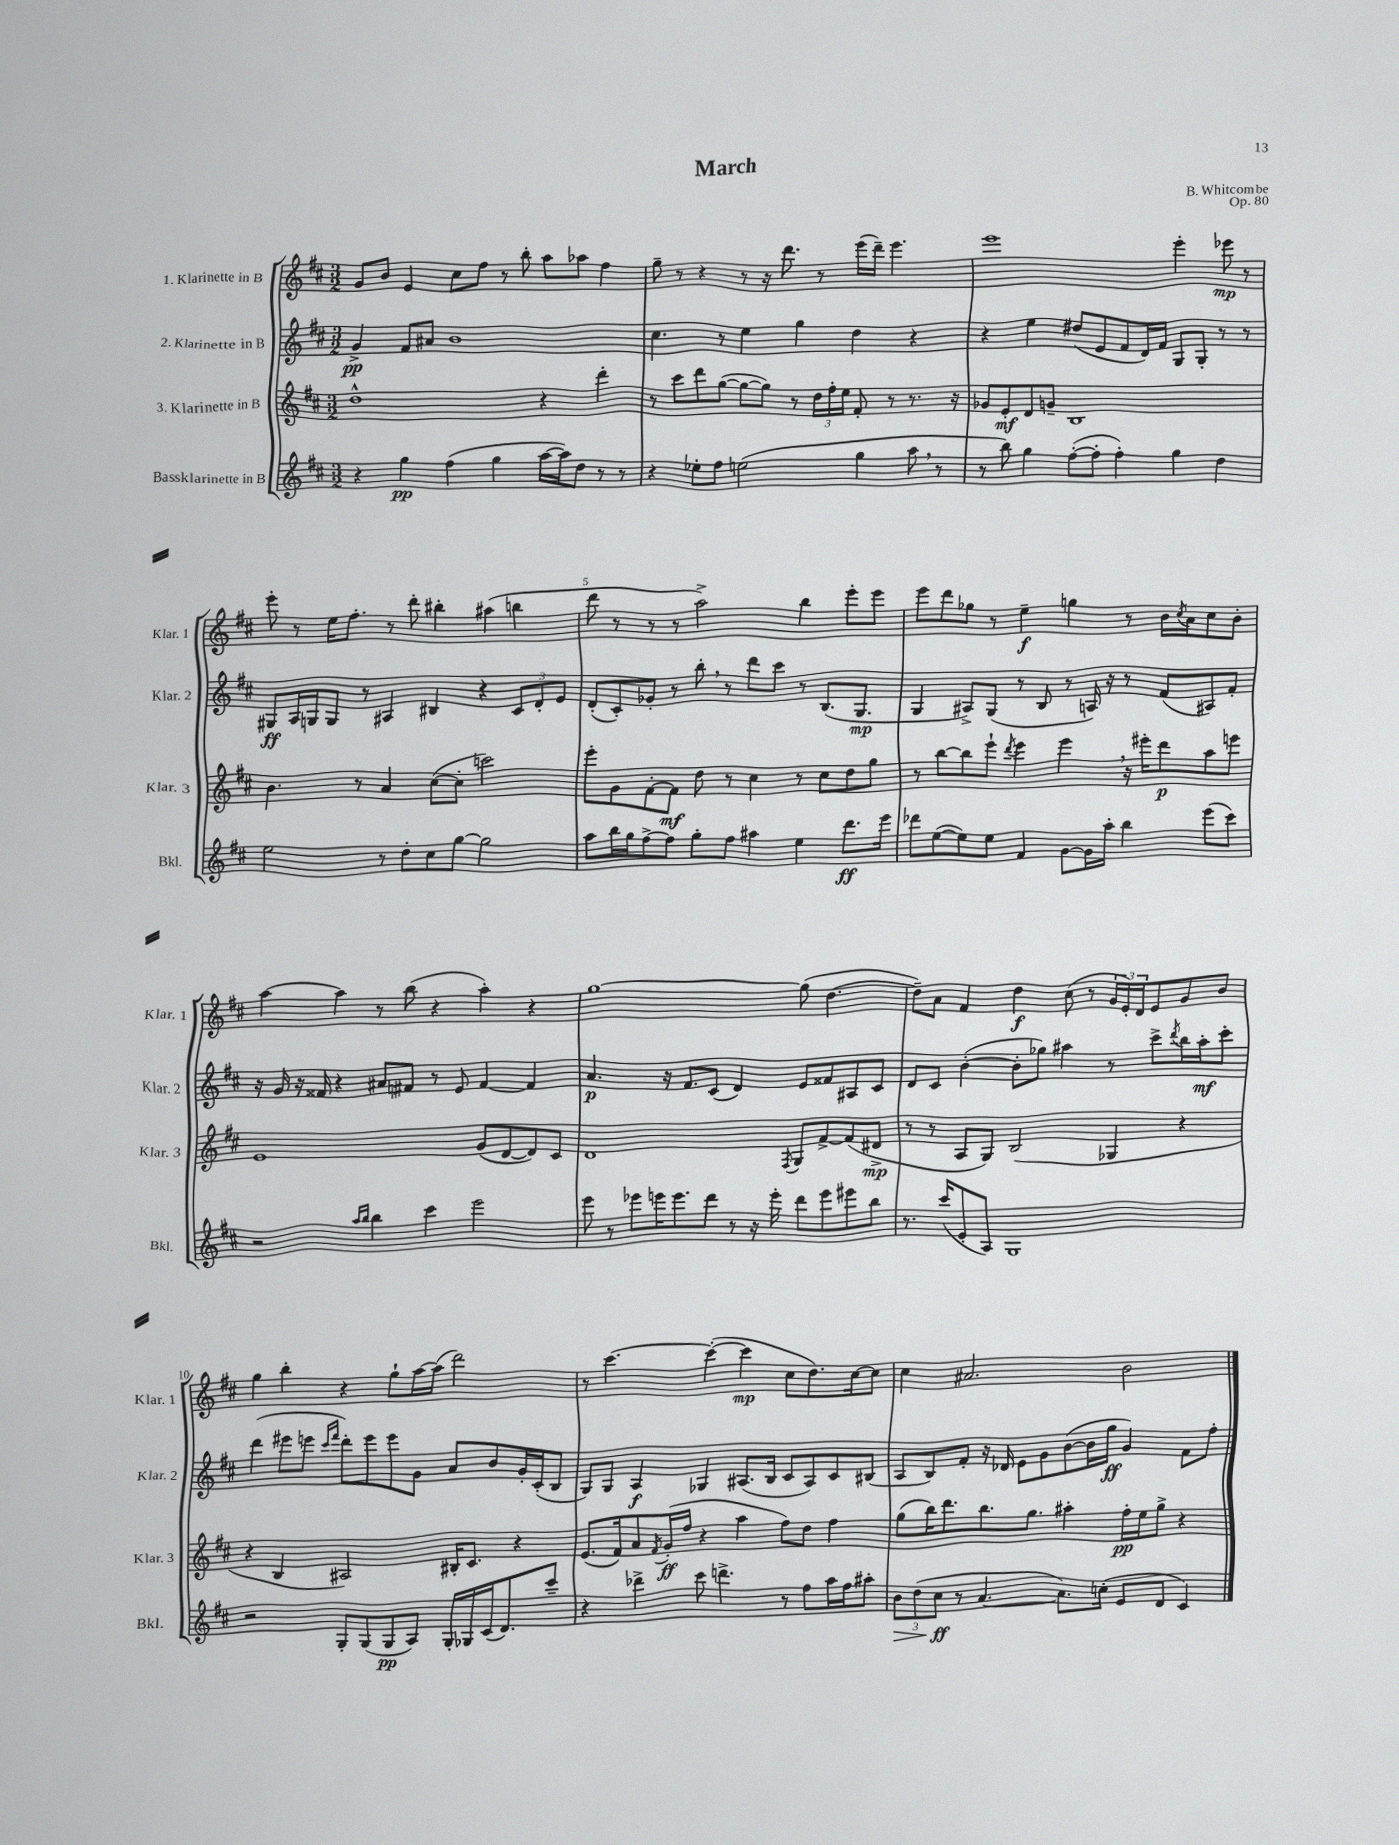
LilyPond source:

\header { title = "March" composer = "B. Whitcombe" opus = "Op. 80" }
<<
\new StaffGroup <<
\new Staff = "s0" \with { instrumentName = "1. Klarinette in B" shortInstrumentName = "Klar. 1" } {
    \clef treble \key d \major \numericTimeSignature \time 3/2
    g'8 b'8 e'4 cis''8 fis''8 r8 b''8-. a''8 aes''8 fis''4 |
    g''8-- r8 r4 r8 r16 d'''8. r8 e'''16( d'''16--) e'''4. |
    e'''1 e'''4-. ees'''8\mp r8 |
    e'''8-. r8 e''16 fis''8.-. r8 d'''8-. bis''4-. ais''4( b''4 |
    d'''8 r8 r8 r8 a''2->) b''4 e'''8-. e'''8 |
    e'''8 d'''8 ges''8 r8 e''4--\f g''4 r8 b'16 \acciaccatura { cis''8 } a'16 cis''8 b'8-. |
    a''4~ a''4 r8 b''8( r4 a''4-.) r4 |
    g''1~ g''8( d''4.~ |
    d''8--) a'8 fis'4 d''4\f cis''8( r8 \tuplet 3/2 { g'16 e'16-.) d'16 } e'8 g'8 b'8 |
    g''4 b''4-. r4 g''8-! a''16~ a''16( d'''2) |
    r8 cis'''4.~ cis'''4~-.( cis'''4\mp cis''8 d''8.) cis''16~ cis''8 |
    cis''4 ais'2. b'2 \bar "|." |
}
\new Staff = "s1" \with { instrumentName = "2. Klarinette in B" shortInstrumentName = "Klar. 2" } {
    \clef treble \key d \major \numericTimeSignature \time 3/2
    g'4->\pp fis'8 ais'8 b'1 |
    cis''4. r8 e''4 g''4 d''4 r4 |
    r4 e''4 dis''8( e'8 fis'8 d'16) fis'16 g8 g8-. r8 r8 |
    gis8\ff a16 g16 g8 r8 ais4 bis4 r4 \tuplet 3/2 { cis'8 d'8-. e'8 } |
    d'8-.( cis'8-.) ges'8-. r8 b''8-. \breathe r8 d'''8 cis'''8 r8 b8.( g8.\mp |
    g4 ais8->) g8( r8 b8 r8 a16) r16 r8 fis'8( ais8) fis'8-. |
    r16 g'16 r16 fisis'16 r4 ais'8 fis'8 r8 e'8 fis'4~ fis'4 |
    a'4.\p r16 fis'8. cis'8( d'4) e'8 fisis'8 ais8 cis'8 |
    d'8 cis'8 b'4~-.( b'8-. ges''8) ais''4 r8 cis'''8-> \acciaccatura { d'''8 } b''16 ais''16-.\mf cis'''8-. |
    d'''4( eis'''8 e'''8 \grace { cis'''16 fis'''16 } d'''8-.) e'''8 e'''8 g'8 a'8 b'8 g'16-. cis'16-.( b8 |
    g8) g8 a4\f ges4 ais8.( b16 cis'8 ais8) cis'8 bis8( |
    a8 b8) fis'8-. r16 des'16 e'8 g'8 b'8~( b'16 g''16\ff g'4) fis'8 fis''8-. \bar "|." |
}
\new Staff = "s2" \with { instrumentName = "3. Klarinette in B" shortInstrumentName = "Klar. 3" } {
    \clef treble \key d \major \numericTimeSignature \time 3/2
    d''1-^ r4 d'''4-. |
    r8 cis'''8 d'''8 g''8~( g''8~ g''8) r8 \tuplet 3/2 { d''16 fis''16-. e''16 } fis'8-. r8 r8. r16 |
    ges'8 e'8-.\mf d'8 g'8-- b1 |
    b'4. r8 a'4 cis''8~( cis''8-. c'''2) |
    e'''8-. g'8 fis'8~-. fis'8\mf d''8 r8 cis''4 r8 cis''8 d''8 g''8 |
    r8 b''8~ b''8 e'''8-! \acciaccatura { d'''8 } e'''4 e'''4 \breathe r16 eis'''16-. d'''8\p a''8 e'''8 |
    e'1 g'8( d'8~ d'8) cis'8 |
    d'1 \acciaccatura { fis8 } g8 fis'8~-> fis'8( dis'8->\mp |
    r8 r8 a8 g8) b2( ges4 r4 |
    r4 b4 ais2) bis16-. cis'8. r4 |
    e'8.( fis'16) a'8 \acciaccatura { fis'8 } g'16-.\ff( fis''16 r4 a''4 fis''8) d''8 fis''4 |
    g''8( b''16) d'''8. b''8. g''8. ais''4-. fis''16-.\pp e''16 g''8-> r4 \bar "|." |
}
\new Staff = "s3" \with { instrumentName = "Bassklarinette in B" shortInstrumentName = "Bkl." } {
    \clef treble \key d \major \numericTimeSignature \time 3/2
    r4 g''4\pp fis''4( g''4 a''16~ a''16) d''8 r8 r8 |
    r4 ees''8-. fis''8 e''2( g''4 a''8 \breathe r8 |
    r8 b''8) g''4 fis''8~-.( fis''8-. fis''4-.) g''4 d''4 |
    e''2 r8 d''8-. cis''8 g''8~ g''2 |
    a''8 b''16 g''16 fis''8~-> fis''8 g''8-. fis''8 ais''4 e''4 d'''8.\ff e'''16 |
    des'''8 e''8~( e''8) e''8 fis'4 g'8~ g'16 a''16-. b''4 e'''8( cis'''8) |
    r2 \grace { a''16 b''16 } b''4 cis'''4 e'''2 |
    e'''8 r8 ees'''8 e'''16 e'''8. d'''8 r8 r16 e'''16-. d'''8 e'''8 eis'''8 b''8 |
    r8. cis'''16( e'8-. a8) g1 |
    r2 g8-. g8( g8\pp a8) g16-. ges16 cis'16( d'8.) cis'''8-- |
    r4 des'''4-> cis'''8 d'''4.-> r8 fis''8 a''16 fis''16 ais''8-. |
    \tuplet 3/2 { b'8\> d''8( cis''8\ff\! } r8 a'4.~ a'8.) c''16-.( e'8 d'8 cis'4) \bar "|." |
}
>>
>>
\layout { \context { \Score \override BarNumber.break-visibility = ##(#f #t #t) barNumberVisibility = #(every-nth-bar-number-visible 5) } }
